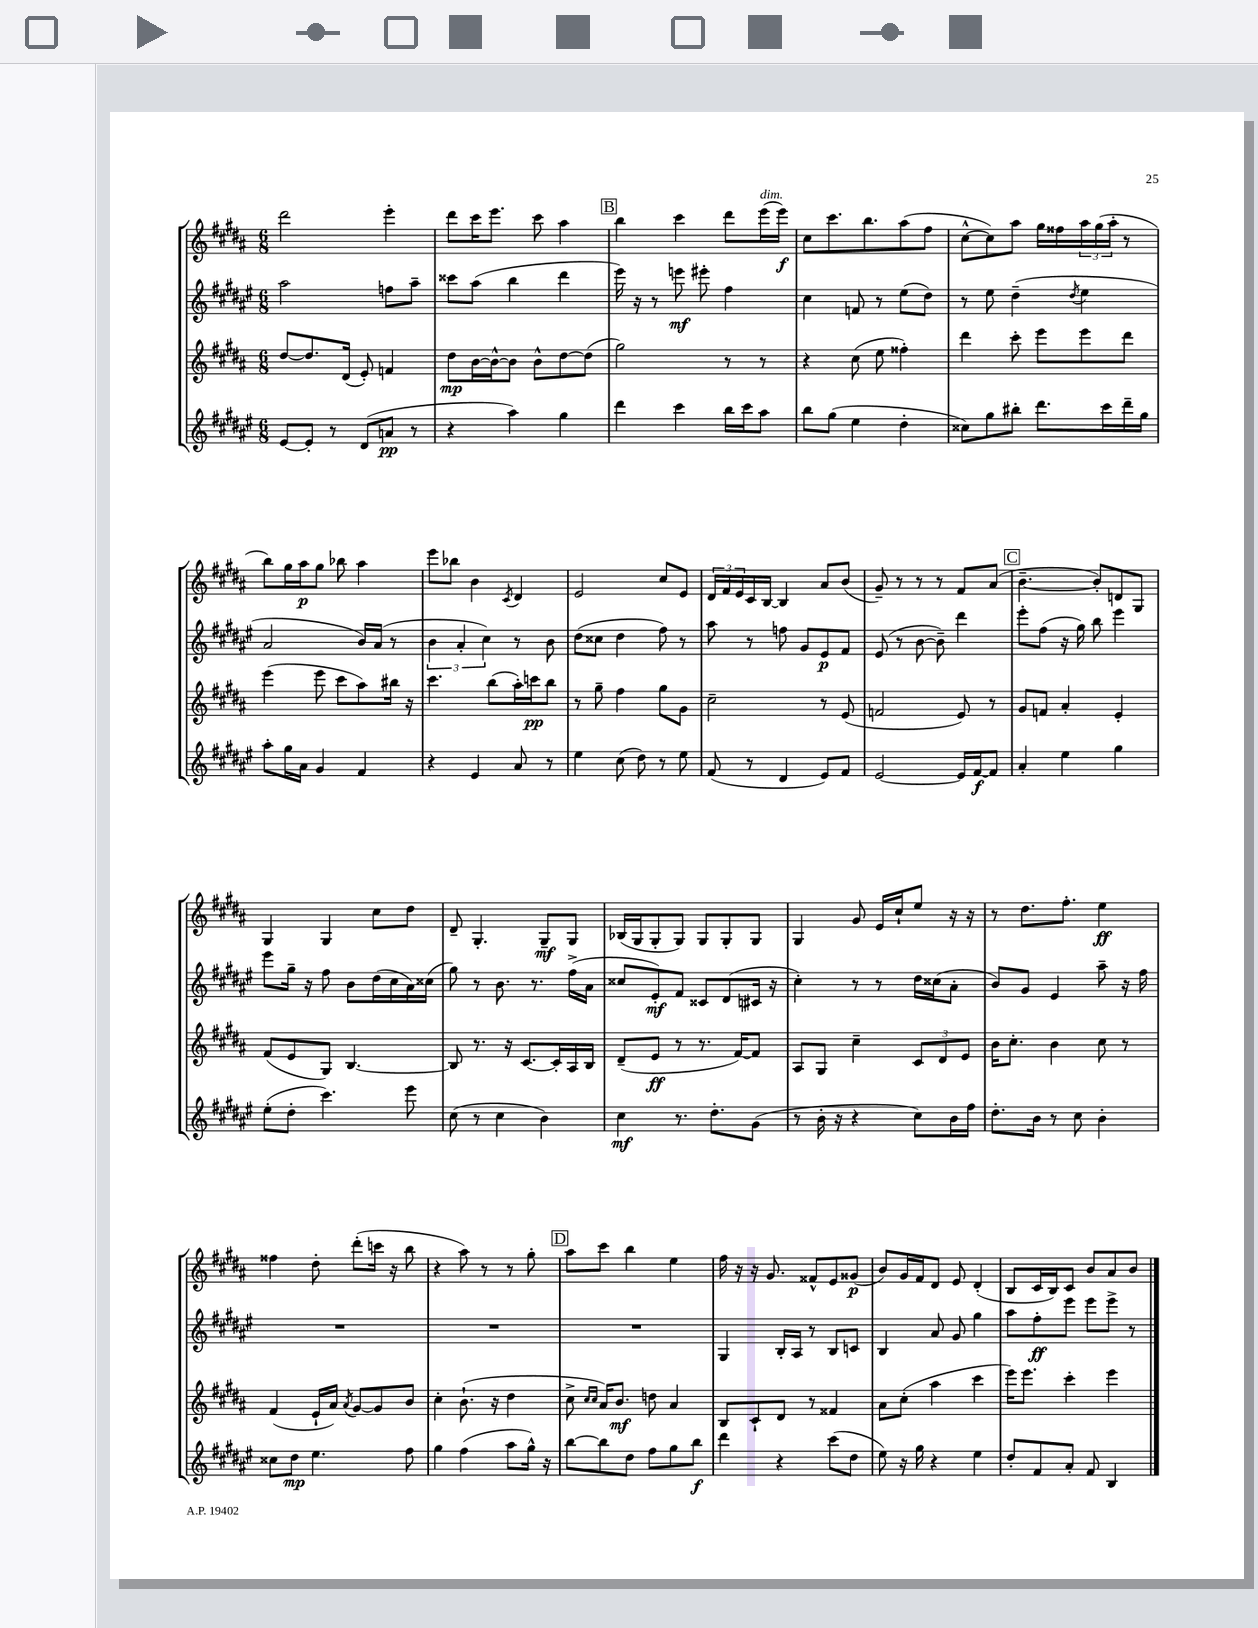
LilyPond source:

<<
\new StaffGroup <<
\new Staff = "s0" {
    \clef treble \key b \major \numericTimeSignature \time 6/8
    dis'''2 e'''4-. |
    dis'''8 cis'''16 e'''8. cis'''8 ais''4 |
    \mark \markup { \box "B" } b''4 cis'''4 dis'''8 e'''16^\markup { \italic "dim." }( e'''16\f) |
    cis''8 cis'''8. b''8. ais''8( fis''8 |
    cis''8~-^ cis''8) ais''8 gis''16 fisis''16 \tuplet 3/2 { ais''16 gis''16( ais''16-. } r8 |
    b''8) gis''16 ais''16\p gis''8 bes''8 ais''4 |
    e'''8 bes''8 b'4 \acciaccatura { cis'8 } dis'4 |
    e'2 cis''8 e'8 |
    \tuplet 3/2 { dis'16 fis'16 e'16 } cis'16 b16~ b4 ais'8 b'8( |
    gis'8--) r8 r8 r8 fis'8 ais'8( |
    \mark \markup { \box "C" } b'4.~-- b'8-.) d'8 gis8 |
    gis4 gis4 cis''8 dis''8 |
    dis'8-- gis4.-. gis8--\mf gis8 |
    bes16( gis16 gis8-. gis8) gis8 gis8-. gis8 |
    gis4 gis'8 e'16 cis''16-! e''8 r16 r16 |
    r8 dis''8. fis''8.-. e''4\ff |
    fisis''4 dis''8-. dis'''8-.( c'''16 r16 b''8 |
    r4 ais''8) r8 r8 gis''8-. |
    \mark \markup { \box "D" } ais''8 cis'''8 b''4 e''4 |
    fis''16 r16 r16 gis'8. fisis'8-^ e'8 gisis'8\p( |
    b'8) gis'16 fis'16 dis'8 e'8 dis'4-.( |
    b8 cis'16 b16) cis'8 b'8 ais'8 b'8 \bar "|." |
}
\new Staff = "s1" {
    \clef treble \key fis \major \numericTimeSignature \time 6/8
    ais''2 f''8 ais''8-- |
    cisis'''8 ais''8( b''4 dis'''4 |
    \mark \markup { \box "B" } eis'''16) r16 r8 e'''8\mf eis'''8-. fis''4 |
    cis''4 f'8 r8 eis''8( dis''8) |
    r8 eis''8 dis''4--( \acciaccatura { dis''8 } eis''4 |
    ais'2 b'16) ais'16( r8 |
    \tuplet 3/2 { b'4 ais'4-. cis''4) } r8 b'8 |
    dis''8( cisis''8 dis''4 fis''8) r8 |
    ais''8 r8 f''8 gis'8 eis'8\p fis'8 |
    eis'8( r8 b'8~ b'8--) dis'''4 |
    \mark \markup { \box "C" } eis'''8-. fis''8( r16 gis''16) b''8 eis'''4 |
    eis'''8 gis''16-- r16 fis''8 b'8 dis''16( cis''16 ais'16) cisis''16( |
    gis''8) r8 b'8. r8. fis''16->( ais'16 |
    cisis''8 eis'8-.\mf) fis'8 cisis'8 dis'8( cis'16 r16 |
    cis''4-.) r8 r8 dis''16 cisis''16( ais'8-. |
    b'8) gis'8 eis'4 ais''8-- r16 fis''16 |
    R2. |
    R2. |
    \mark \markup { \box "D" } R2. |
    gis4 b16-. ais16 r8 b8 c'8 |
    b4 ais'8 gis'8 gis''4 |
    ais''8 fis''8-.\ff eis'''8 eis'''8 eis'''8-> r8 \bar "|." |
}
\new Staff = "s2" {
    \clef treble \key b \major \numericTimeSignature \time 6/8
    dis''8~ dis''8. dis'16( e'8-.) f'4 |
    dis''8\mp b'16~ b'16~-^ b'8 b'8-^ dis''8~ dis''8( |
    \mark \markup { \box "B" } gis''2) r8 r8 |
    r4 cis''8( e''8 fisis''4-.) |
    dis'''4 cis'''8-. e'''8 e'''8 dis'''8 |
    e'''4( e'''8 cis'''8 ais''8) bis''16 r16 |
    cis'''4. b''8( ais''16-.) c'''16\pp b''8 |
    r8 gis''8-- fis''4 gis''8 gis'8 |
    cis''2-- r8 e'8( |
    f'2 e'8) r8 |
    \mark \markup { \box "C" } gis'8 f'8 ais'4-. e'4-. |
    fis'8( e'8 gis8) b4.~ |
    b8 r8. r16 cis'8.~ cis'16-. ais16 b16 |
    dis'8--( e'8\ff r8 r8. fis'16~) fis'8 |
    ais8 gis8 cis''4-- \tuplet 3/2 { cis'8 dis'8 e'8 } |
    b'16 cis''8.-. b'4 cis''8 r8 |
    fis'4( e'16-! ais'16) \acciaccatura { ais'8 } gis'8~ gis'8 b'8 |
    cis''4-. b'8.-!( r16 dis''4 |
    \mark \markup { \box "D" } cis''8-> \grace { cis''16 cis''16 } ais'16) b'8.\mf d''8 ais'4 |
    b8 cis'8-! dis'8 r8 fisis'4 |
    ais'8 cis''8-.( ais''4 cis'''4 |
    e'''16) e'''8. cis'''4-. e'''4 \bar "|." |
}
\new Staff = "s3" {
    \clef treble \key fis \major \numericTimeSignature \time 6/8
    eis'8~ eis'8-. r8 dis'8( a'8\pp r8 |
    r4 ais''4) gis''4 |
    \mark \markup { \box "B" } dis'''4 cis'''4 b''16 cis'''16 ais''8 |
    b''8 gis''8( eis''4 dis''4-. |
    cisis''8) gis''8 bis''8-. dis'''8. cis'''16 dis'''16-- gis''16 |
    ais''8-. gis''16 ais'16 gis'4 fis'4 |
    r4 eis'4 ais'8 r8 |
    eis''4 cis''8( dis''8) r8 eis''8 |
    fis'8( r8 dis'4 eis'8) fis'8 |
    eis'2~ eis'16 fis'16~\f fis'8 |
    \mark \markup { \box "C" } ais'4-. eis''4 gis''4 |
    eis''8-.( dis''8-. cis'''4.) eis'''8 |
    cis''8( r8 cis''4 b'4) |
    cis''4\mf r8. dis''8.-. gis'8( |
    r8 b'16-. r16 r4 cis''8) b'16 fis''16 |
    dis''8.-. b'16 r8 cis''8 b'4-. |
    cisis''8 dis''8\mp eis''4. fis''8 |
    gis''4 fis''4( ais''8 gis''16-^) r16 |
    \mark \markup { \box "D" } b''8~ b''8 dis''8 fis''8 gis''8 b''8\f |
    dis'''4 r4 cis'''8( dis''8 |
    eis''8) r16 gis''16 r4 eis''4 |
    dis''8-. fis'8 ais'8-. fis'8 b4 \bar "|." |
}
>>
>>
